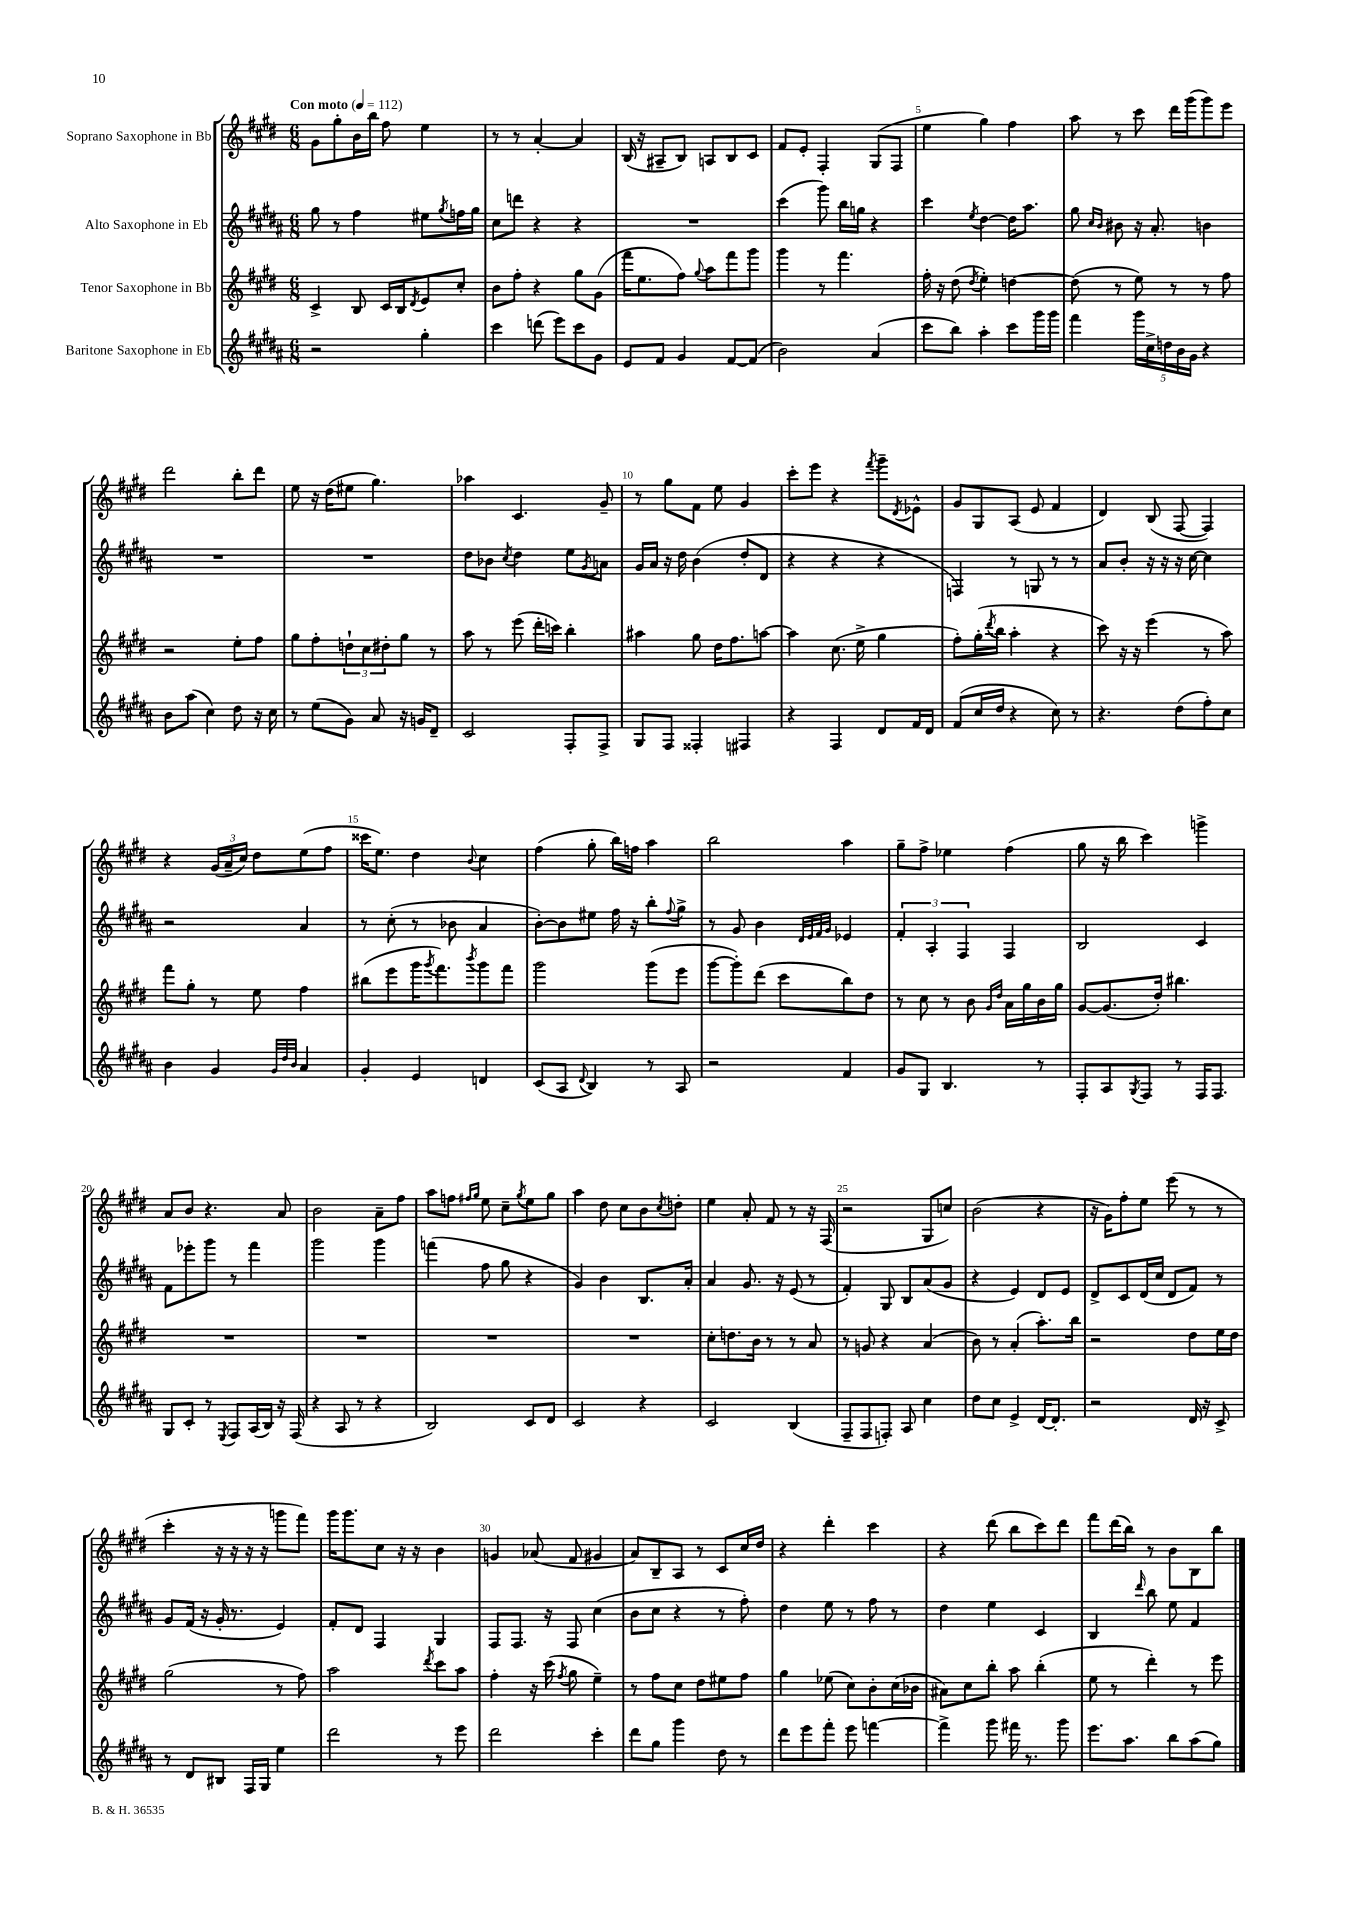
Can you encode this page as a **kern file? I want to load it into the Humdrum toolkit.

**kern	**kern	**kern	**kern
*staff4	*staff3	*staff2	*staff1
*clefG2	*clefG2	*clefG2	*clefG2
*k[f#c#g#d#a#]	*k[f#c#g#d#]	*k[f#c#g#d#a#]	*k[f#c#g#d#]
*M6/8	*M6/8	*M6/8	*M6/8
*MM112	*MM112	*MM112	*MM112
2r	4c#^	8gg#	8g#
.	.	8r	8gg#'
.	8B	4ff#	16b
.	.	.	16bb
.	16c#	.	8ff#
.	16B	.	.
.	8qd#	.	.
4gg#'	8e	8ee#	4ee
.	.	8qgg#	.
.	8cc#'	16ff	.
.	.	16gg#	.
=	=	=	=
4ccc#	8b	8cc#	8r
.	8ff#'	8ddd	8r
(8ddd	4r	4r	[4a'
8eee)	.	.	.
8ccc#	8gg#	4r	4a]
8g#	(8g#	.	.
=	=	=	=
8e	16fff#	2.r	(16B
.	8.ee	.	16r
8f#	.	.	8A#~
4g#	8ff#)	.	8B)
.	8qqgg#	.	.
.	8aa	.	8A
[8f#	8fff#	.	8B
(8f#]	8ggg#	.	8c#
=	=	=	=
2b)	4ggg#	(4ccc#	8f#
.	.	.	8e'
.	8r	8ggg#)	4F#'
.	4.fff#	16bb	.
.	.	16gg	.
(4a#	.	4r	(8G#
.	.	.	8F#
=	=	=	=
8ccc#	16ff#'	4ccc#	4ee
.	16r	.	.
8bb)	(8dd#	.	.
.	8qdd#	8qee	.
4aa#'	4ee')	[4dd#	4gg#)
8ccc#	[4dd	16dd#]	4ff#
.	.	8.aa#	.
16ggg#	.	.	.
16ggg#	.	.	.
=	=	=	=
4fff#	(8dd]	8gg#	8aa
.	.	16qqcc#	.
.	.	16qqb	.
.	8r	8b#	8r
20ggg#	8ee)	16r	8ccc#
20cc#^	.	.	.
.	.	8.a#'	.
20dd	.	.	.
.	8r	.	16ddd#
20b	.	.	.
.	.	.	(16ggg#
20g#	.	.	.
4r	8r	4b	8ggg#)
.	8ff#	.	8eee
=	=	=	=
8b	2r	2.r	2ddd#
(8aa#	.	.	.
4cc#)	.	.	.
8dd#	8ee'	.	8bb'
16r	8ff#	.	8ddd#
16cc#	.	.	.
=	=	=	=
8r	8gg#	2.r	8ee
(8ee	8ff#'	.	16r
.	.	.	(16dd#
8g#)	12dd`	.	8ee#
.	12cc#	.	.
8a#	.	.	4.gg#)
.	12dd#'	.	.
16r	8gg#	.	.
16g	.	.	.
8d#~	8r	.	.
=	=	=	=
2c#	8aa	8dd#	4aa-
.	8r	8b-	.
.	.	8qcc#	.
.	(8eee	4dd#	4.c#
.	16ddd#'	.	.
.	16ccc)	.	.
8F#'	4bb'	8ee	.
.	.	8qg#	.
8F#^	.	8a	8g#~
=	=	=	=
8G#	4aa#	16g#	8r
.	.	16a#	.
8F#	.	16r	8gg#
.	.	16dd#	.
4F##'	8gg#	(4b	8f#
.	16dd#	.	8ee
.	8.ff#	.	.
4F#	.	8dd#'	4g#
.	[8aa	8d#	.
=	=	=	=
4r	4aa]	4r	8ccc#'
.	.	.	8eee
4F#	(8.cc#	4r	4r
.	16ee^	.	.
.	.	.	8qfff#
8d#	4gg#	4r	8ggg#~
.	.	.	8qd#
16f#	.	.	8e-^^
16d#	.	.	.
=	=	=	=
(8f#	8ff#')	4F)	8g#
16cc#	(16gg#'	.	8G#
.	8qddd#	.	.
16dd#	16bb	.	.
4r	4aa'	8r	(8A
.	.	8G	8e
8cc#)	4r	8r	4f#
8r	.	8r	.
=	=	=	=
4.r	8ccc#)	8a#	4d#)
.	16r	8b'	.
.	16r	.	.
.	(4eee	16r	(8B
.	.	16r	.
(8dd#	.	16r	[8F#
.	.	[16cc#	.
8ff#')	8r	4cc#]	4F#])
8cc#	8aa)	.	.
=	=	=	=
4b	8fff#	2r	4r
.	8gg#'	.	.
4g#	8r	.	(24g#
.	.	.	24a~
.	.	.	24cc#)
.	8ee	.	8dd#
32qqg#	.	.	.
32qqdd#	.	.	.
32qqb	.	.	.
4a#	4ff#	4a#	(8ee
.	.	.	8ff#
=	=	=	=
4g#'	(8bb#	8r	16ccc##
.	.	.	8.ee)
.	8eee	(8cc#'	.
4e	16ggg#	8r	4dd#
.	8qggg#	.	.
.	8.fff#)	.	.
.	.	8b-	.
.	8qbbb	.	8qqb
4d	8ggg#	4a#	4cc#
.	8fff#	.	.
=	=	=	=
(8c#	2ggg#	[8b')	(4ff#
8A#	.	8b]	.
8qqd#	.	.	.
4B)	.	8ee#	8gg#'
.	.	16ff#	16bb)
.	.	16r	16ff
8r	(8ggg#	8bb'	4aa
.	.	8qqff#	.
8A#	8eee	8gg#^	.
=	=	=	=
2r	[8ggg#	8r	2bb
.	8ggg#'])	8g#	.
.	(8ddd#	4b	.
.	8ccc#	.	.
.	.	32qqd#	.
.	.	32qqe	.
.	.	32qqf#	.
.	.	32qqg#	.
4f#	8bb)	4e-	4aa
.	8dd#	.	.
=	=	=	=
8g#	8r	6f#'	8gg#~
8G#	8cc#	.	8ff#^
.	.	6A#'	.
4.B	8r	.	4ee-
.	.	6F#	.
.	8b	.	.
.	16qqg#	.	.
.	16qqdd#	.	.
.	16a	4F#	(4ff#
.	16gg#	.	.
8r	16b	.	.
.	16gg#	.	.
=	=	=	=
8F#'	[8g#	2B	8gg#
8A#	(8.g#]	.	16r
.	.	.	16bb
8qG#	.	.	.
8F#	.	.	4ccc#)
.	16dd#')	.	.
8r	4.bb#	.	.
16F#	.	4c#	4ggg^
8.F#	.	.	.
=	=	=	=
8G#	2.r	8f#	8a
8c#'	.	8eee-'	8b
8r	.	8ggg#	4.r
8qE	.	.	.
8F#	.	8r	.
(16A#	.	4fff#	.
16B)	.	.	.
16r	.	.	8a
(16F#	.	.	.
=	=	=	=
4r	2.r	2ggg#	2b
8A#	.	.	.
8r	.	.	.
4r	.	4ggg#	8a~
.	.	.	8ff#
=	=	=	=
2B)	2.r	(4fff	8aa
.	.	.	8ff
.	.	.	16qqff#
.	.	.	16qqgg#
.	.	8ff#	8ee
.	.	8gg#	8cc#~
.	.	.	8qgg#
8c#	.	4r	8ee
8d#	.	.	8gg#
=	=	=	=
2c#	2.r	4g#)	4aa
.	.	4b	8dd#
.	.	.	8cc#
4r	.	8.B	8b
.	.	.	8qcc#
.	.	.	8dd'
.	.	16a#'	.
=	=	=	=
2c#	8cc#'	4a#	4ee
.	8.dd	.	.
.	.	8.g#	8a'
.	16b	.	.
.	8r	.	8f#
.	.	16r	.
(4B	8r	(8e	8r
.	8a	8r	16r
.	.	.	(16F#
=	=	=	=
8F#~	8r	4f#')	2r
8F#	8g	.	.
8F')	4r	8G#	.
8A#	.	8B	.
4cc#	(4a	(8a#	8G#
.	.	8g#	8cc)
=	=	=	=
8dd#	8b)	4r	(2b
8cc#	8r	.	.
4e^	(4a'	4e)	.
[16d#	8.aa')	8d#	4r
8.d#']	.	.	.
.	.	8e	.
.	16bb	.	.
=	=	=	=
2r	2r	8d#^	16r
.	.	.	16g#)
.	.	8c#	8ff#'
.	.	(16d#	8ee
.	.	16cc#	.
.	.	8d#	(8eee
16d#	8dd#	8f#)	8r
16r	.	.	.
8c#^	16ee	8r	8r
.	16dd#	.	.
=	=	=	=
8r	(2gg#	8g#	4ccc#'
8d#	.	(16f#	.
.	.	16r	.
8B#	.	16g#'	16r
.	.	8.r	16r
16F#	.	.	16r
16G#	.	.	16r
4ee	8r	4e)	8ggg
.	8ff#)	.	8fff#)
=	=	=	=
2ddd#	2aa	8f#'	16ggg#
.	.	.	8.ggg#
.	.	8d#	.
.	.	4F#	8cc#
.	.	.	16r
.	.	.	16r
.	8qddd#	.	.
8r	8ccc#	4G#	4b
8eee	8aa	.	.
=	=	=	=
2ddd#	4ff#'	8F#	4g
.	.	8.F#	.
.	16r	.	(8a-
.	(16ccc#	16r	.
.	8qff#	.	.
.	8gg#	8F#	8f#
4ccc#'	4ee~)	(4cc#	4g#
=	=	=	=
8ddd#	8r	8b	8a)
8gg#	8ff#	8cc#	8B~
4ggg#	8cc#	4r	8A
.	8dd#	.	8r
8dd#	8ee#	8r	8c#
8r	8ff#	8ff#')	16cc#
.	.	.	16dd#
=	=	=	=
8ddd#	4gg#	4dd#	4r
8eee	.	.	.
8fff#'	(8ee-	8ee	4ddd#'
8eee	8cc#)	8r	.
[4fff	8b'	8ff#	4ccc#
.	(16cc#	8r	.
.	16b-	.	.
=	=	=	=
4fff^]	8a#)	4dd#	4r
.	8cc#	.	.
8ggg#	8bb'	4ee	(8ddd#
16fff#	8aa	.	8bb
8.r	.	.	.
.	(4bb'	4c#	8ccc#)
8ggg#	.	.	8ddd#
=	=	=	=
8.eee	8ee	4B	8fff#
.	8r	.	(16ddd#
8.aa#	.	.	16bb)
.	.	16qqddd#	.
.	4ddd#')	8bb	8r
8bb	.	8ee	8b
(8aa#	8r	4f#	8B
8gg#)	8eee	.	8bb
==	==	==	==
*-	*-	*-	*-
